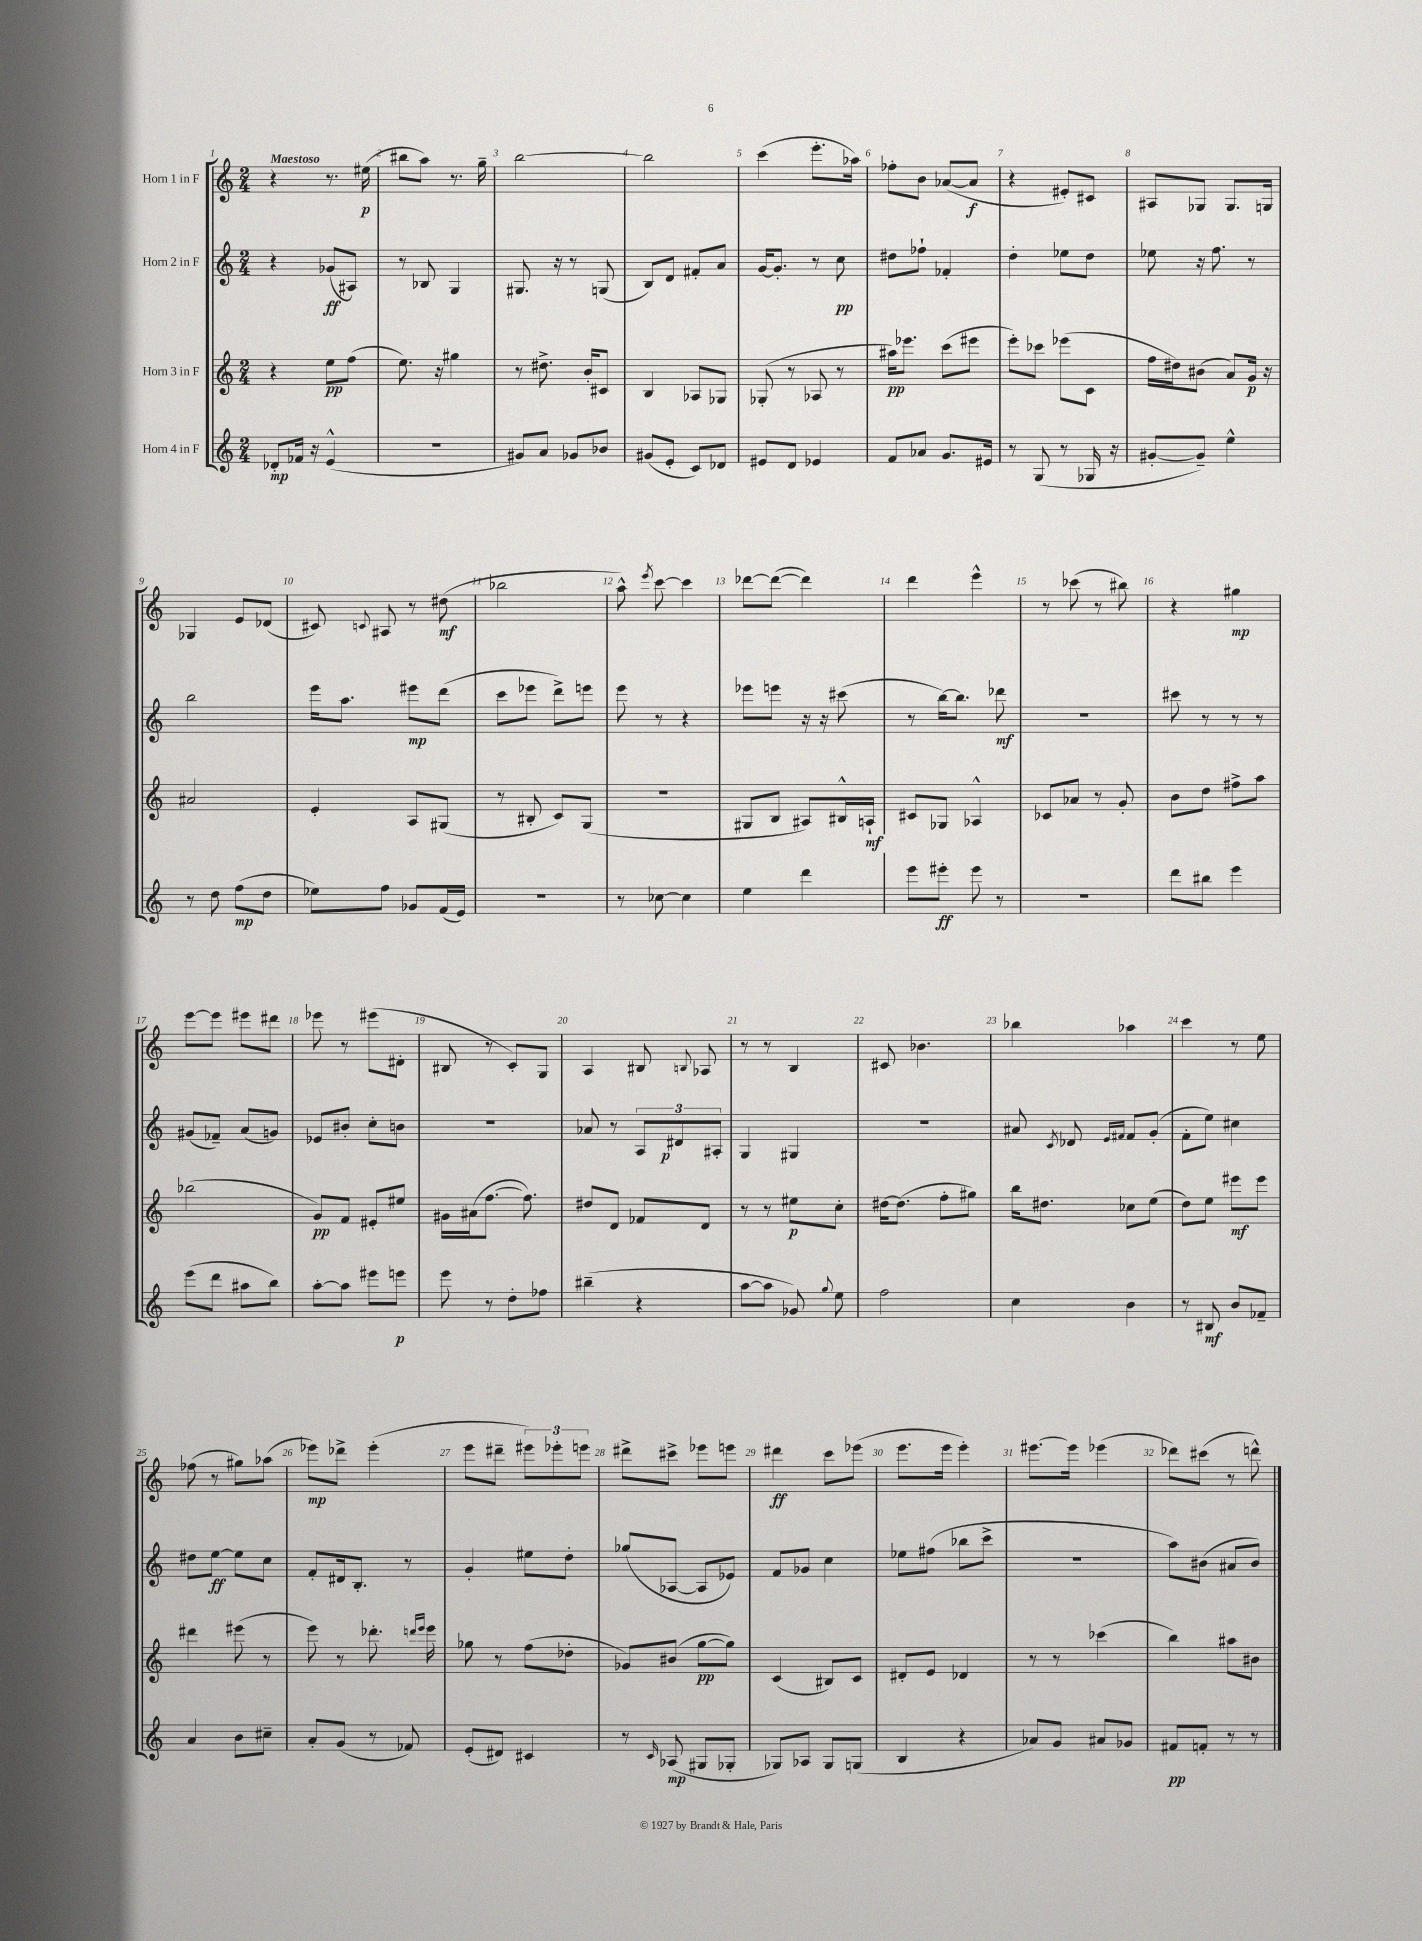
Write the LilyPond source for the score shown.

<<
\new StaffGroup <<
\new Staff = "s0" \with { instrumentName = "Horn 1 in F" } {
    \clef treble \key c \major \numericTimeSignature \time 2/4 \tempo "Maestoso"
    \autoBeamOff r4 r8. eis''16\p( |
    bis''8[ a''8]) r8. g''16-- |
    b''2~ |
    b''2 |
    c'''4( e'''8.[-. aes''16]) |
    fes''8[-. b'8] aes'8[~( aes'8]\f |
    r4 eis'8[-.) cis'8] |
    ais8[ ges8] ges8.[ g16] |
    ges4 e'8[ des'8]( |
    cis'8) \appoggiatura { c'8 } ais8 r8 dis''8\mf( |
    bes''2 |
    a''8-^) \acciaccatura { e'''8 } c'''8~ c'''4 |
    des'''8[~ des'''8]~( des'''4) |
    d'''4 e'''4-^ |
    r8 ces'''8( r8 bis''8) |
    r4 gis''4\mp |
    e'''8[~ e'''8] eis'''8[ dis'''8] |
    ees'''8 r8 eis'''8[( dis'8]-. |
    bis8 r8 c'8[-.) g8] |
    a4 bis8 \appoggiatura { b8 } aes8 |
    r8 r8 b4 |
    cis'8 bes'4. |
    bes''4 aes''4 |
    c'''4 r8 e''8 |
    fes''8( r8 gis''8[) aes''8]( |
    ees'''8[\mp) des'''8]-> ees'''4-.( |
    e'''8[ dis'''8]-- \tuplet 3/2 { eis'''8[) ees'''8-. e'''8] } |
    dis'''8[-> cis'''8]-> ees'''8[ e'''8] |
    dis'''4\ff c'''8[ ees'''8]( |
    e'''8.[ e'''16] e'''4-.) |
    eis'''8.[~ eis'''16] ees'''4( |
    des'''8[) cis'''8]( r8 d'''8-^) \bar "|." |
}
\new Staff = "s1" \with { instrumentName = "Horn 2 in F" } {
    \clef treble \key c \major \numericTimeSignature \time 2/4
    \autoBeamOff r4 ges'8[\ff( ais8]) |
    r8 bes8 g4 |
    gis8. r16 r8 g8( |
    b8[) d'8] fis'8[-. a'8] |
    g'16[~ g'8.]-. r8 c''8\pp |
    dis''8[ fes''8]-! fes'4-. |
    d''4-. ees''8[ d''8] |
    ees''8 r16 f''8. r8 |
    b''2 |
    e'''16[ a''8.] eis'''8[\mp d'''8]( |
    c'''8[ ees'''8] d'''8[->) e'''8] |
    e'''8 r8 r4 |
    ees'''8[ e'''8] r16 r16 cis'''8( |
    r8 b''16[~) b''8.] des'''8\mf |
    r2 |
    cis'''8 r8 r8 r8 |
    gis'8[( fes'8]--) a'8[( g'8]) |
    ees'8[ bis'8]-. c''8[-. b'8] |
    r2 |
    aes'8 r8 \tuplet 3/2 { a8[ dis'8\p ais8]-. } |
    g4 gis4 |
    R2 |
    ais'8 \acciaccatura { c'8 } des'8 \grace { e'16[ fis'16] } fis'8[ g'8]-.( |
    f'8[-. e''8]) cis''4 |
    dis''8[ e''8]~\ff e''8[ c''8] |
    f'8[-. dis'16 b8.]-. r8 |
    g'4-. eis''8[ d''8]-. |
    ges''8[( aes8]~ aes8[ ees'8]) |
    f'8[ ges'8] c''4 |
    ees''8[ fis''8]( bes''8[ c'''8]-> |
    R2 |
    a''8[) bis'8]( ais'8[ bis'8]) \bar "|." |
}
\new Staff = "s2" \with { instrumentName = "Horn 3 in F" } {
    \clef treble \key c \major \numericTimeSignature \time 2/4
    \autoBeamOff r4 e''8[\pp f''8]( |
    e''8.) r16 gis''4 |
    r8 dis''8.-> b'16[-. cis'8] |
    b4 aes8[ ges8] |
    ges8-.( r8 aes8 r8 |
    ais''16[\pp) ees'''8.] c'''8[( eis'''8] |
    e'''8[-.) ces'''8] ees'''8[( c'8] |
    f''16[ dis''16) bis'8]( a'8[) g'16]\p r16 |
    ais'2 |
    e'4-. a8[ gis8]( |
    r8 bis8-. c'8[) g8]( |
    R2 |
    gis8[ b8] ais8[) bis16-^ a16]-!\mf |
    cis'8[ ges8] aes4-^ |
    ces'8[ aes'8] r8 g'8-. |
    b'8[ d''8] fis''8[-> a''8] |
    bes''2( |
    g'8[\pp) f'8] eis'8[-. eis''8] |
    gis'16[ ais'16( f''8.]~ f''8.) |
    dis''8[ d'8] fes'8[ d'8] |
    r8 r8 eis''8[\p c''8]-. |
    dis''16[~ dis''8.]( f''8[-. gis''8]) |
    b''16[ dis''8.] ces''8[ e''8]( |
    d''8[) e''8] eis'''8[\mf eis'''8] |
    dis'''4 eis'''8( r8 |
    e'''8) r8 des'''8.-. \grace { d'''16[ e'''16] } e'''16 |
    ges''8 r8 f''8[( des''8]-. |
    ges'8[) bis'8]( g''8[~\pp g''8]) |
    c'4( bis8[) c'8] |
    dis'8[-. e'8] des'4 |
    r8 r8 ces'''4( |
    b''4) ais''8[ bis'8] \bar "|." |
}
\new Staff = "s3" \with { instrumentName = "Horn 4 in F" } {
    \clef treble \key c \major \numericTimeSignature \time 2/4
    \autoBeamOff des'8[-.\mp fes'16] r16 e'4-^( |
    r2 |
    gis'8[) a'8] ges'8[ bes'8] |
    gis'8[( e'8]-. c'8[) des'8] |
    eis'8[ d'8] ees'4 |
    f'8[ aes'8] g'8.[ eis'16] |
    r8 g8( r8 ges16 r16 |
    gis'8[~-. gis'8]--) e''4-^ |
    r8 d''8 f''8[\mp( d''8] |
    ees''8[) f''8] ges'8[ f'16( e'16]) |
    r2 |
    r8 ces''8~ ces''4 |
    e''4 d'''4 |
    e'''8[ eis'''8]-.\ff eis'''8 r8 |
    r2 |
    d'''8[ bis''8] e'''4 |
    e'''8[( d'''8] ais''8[ b''8]) |
    a''8[~-. a''8] eis'''8[ e'''8]\p |
    e'''8 r8 d''8[-. fes''8] |
    bis''4--( r4 |
    a''8[~ a''8] ges'8) \appoggiatura { g''8 } e''8 |
    f''2 |
    c''4 b'4 |
    r8 bis8\mf b'8[ fes'8]-- |
    a'4 b'8[ cis''8]-- |
    a'8[-. g'8]( r8 fes'8) |
    e'8[-.( dis'8]) cis'4 |
    r8 \grace { c'16 } aes8\mp( gis8[ ges8]-. |
    ges8[) aes8] ges8[ g8]( |
    b4 r4 |
    aes'8[) g'8] ais'8[ ges'8] |
    fis'8[\pp f'8]-. r8 r8 \bar "|." |
}
>>
>>
\layout { \context { \Score \override BarNumber.break-visibility = ##(#f #t #t) barNumberVisibility = #all-bar-numbers-visible } }
